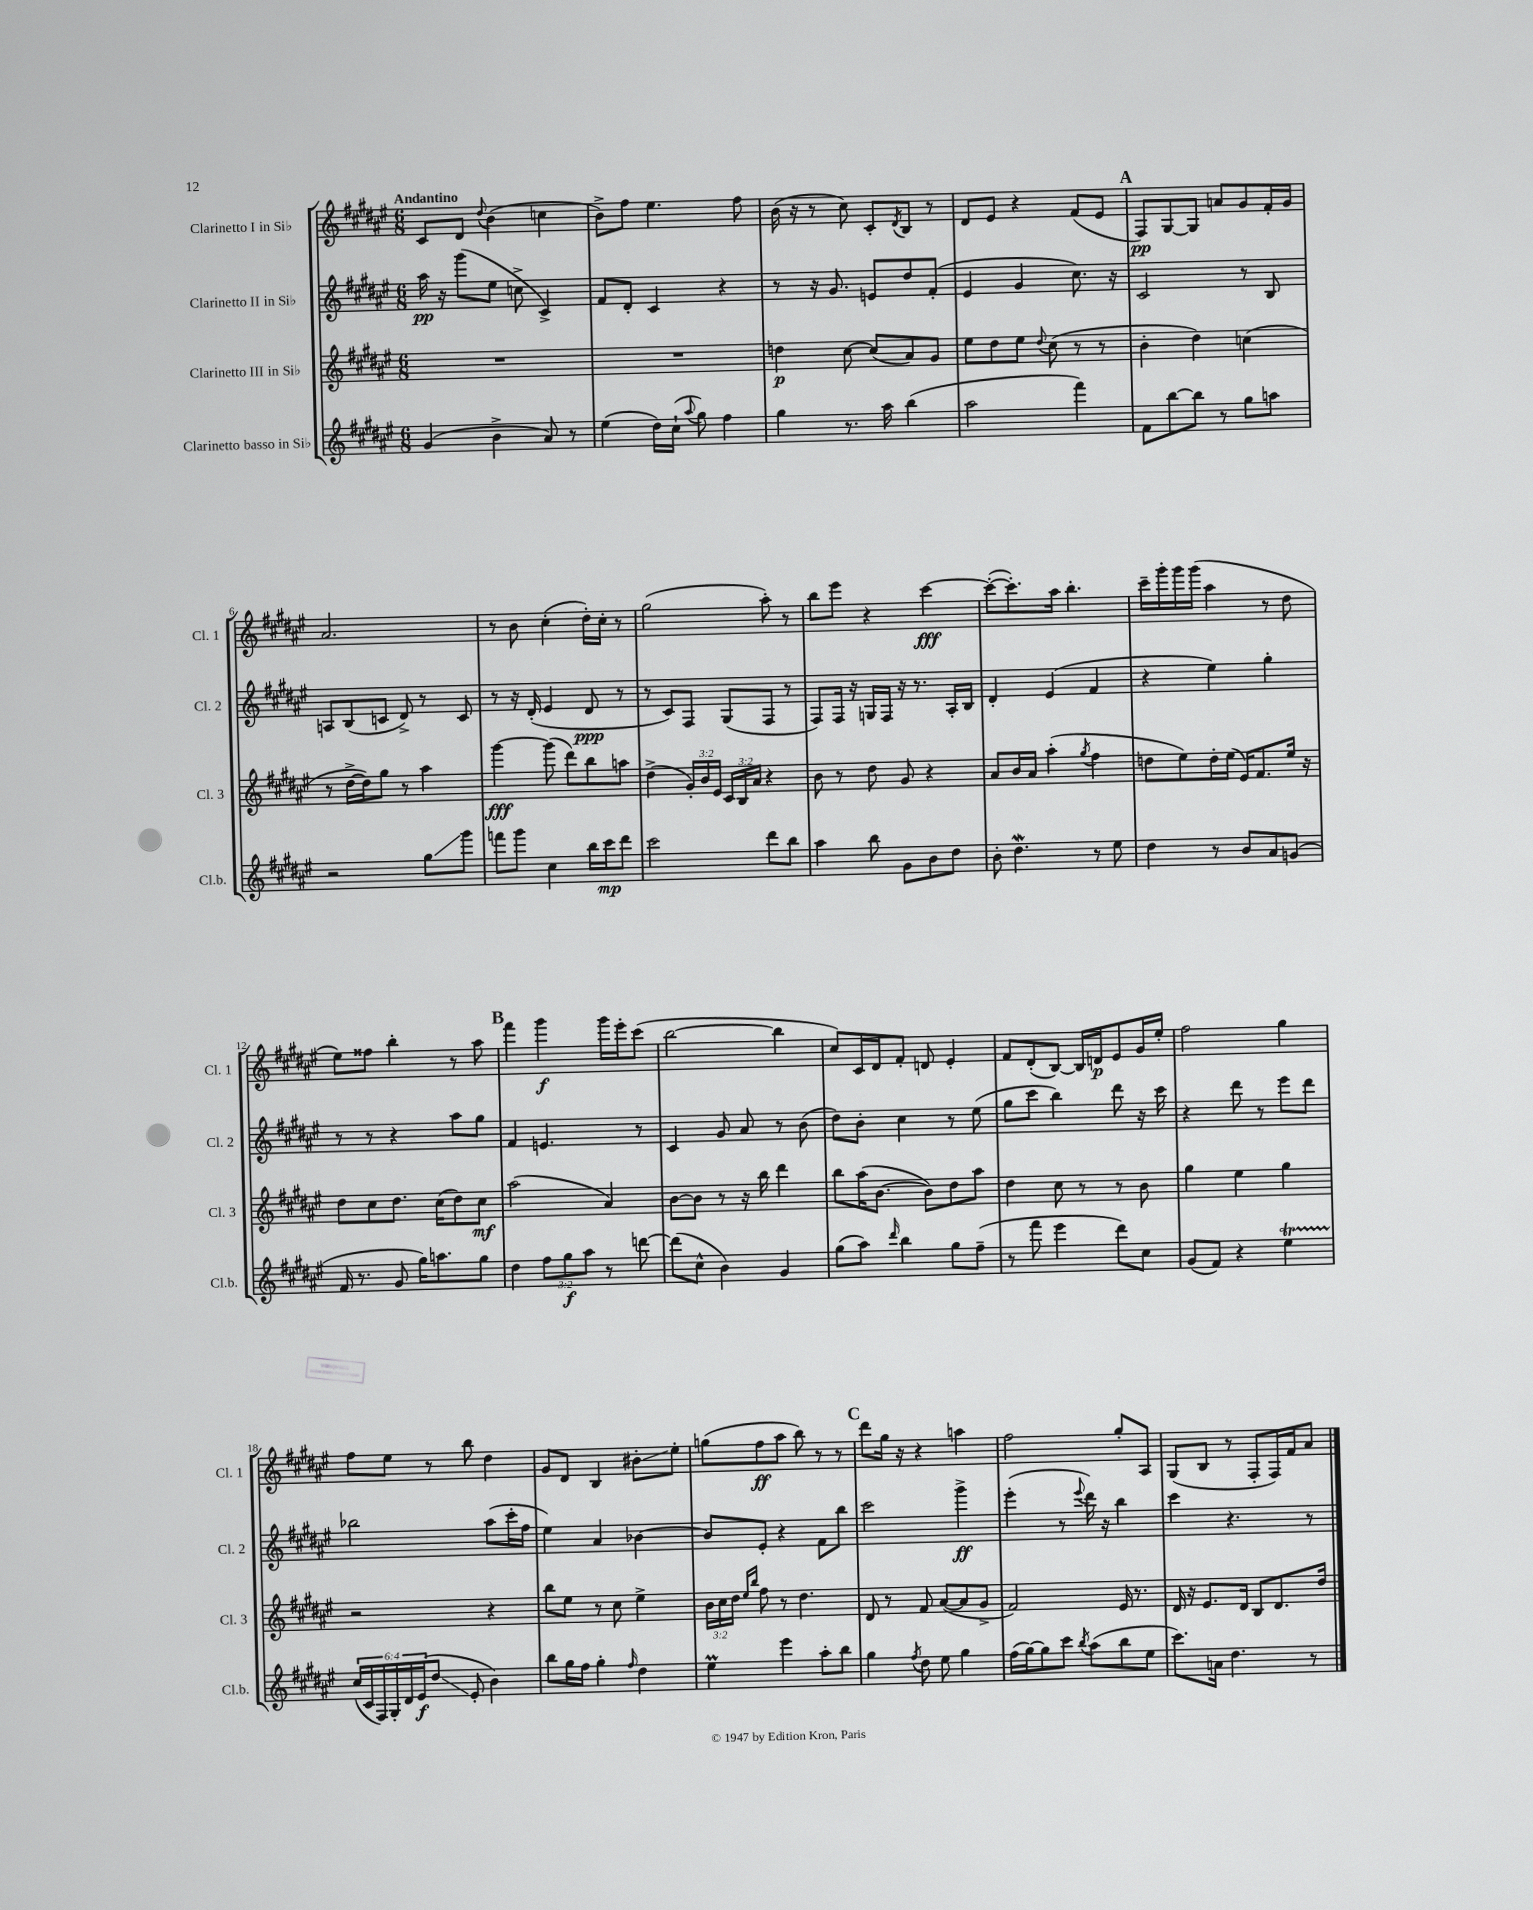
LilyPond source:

<<
\new StaffGroup <<
\new Staff = "s0" \with { instrumentName = "Clarinetto I in Sib" shortInstrumentName = "Cl. 1" } {
    \clef treble \key fis \major \numericTimeSignature \time 6/8 \tempo "Andantino"
    cis'8 dis'8 \appoggiatura { dis''8 } b'4( c''4 |
    b'8->) fis''8 eis''4. fis''8 |
    b'16( r16 r8 cis''8) cis'8-. \acciaccatura { dis'8 } b8 r8 |
    dis'8 eis'8 r4 fis'8( eis'8 |
    \mark \markup { \bold "A" } fis8\pp) gis8~ gis8 a'8 gis'8 fis'16-. gis'16 |
    ais'2. |
    r8 b'8 cis''4-.( dis''16-.) cis''16-. r8 |
    gis''2( ais''8-.) r8 |
    b''8 eis'''8 r4 cis'''4~\fff |
    cis'''8~-.( cis'''8.-.) ais''16 b''4.-. |
    cis'''16-- gis'''16-. gis'''16 gis'''16( ais''4 r8 dis''8 |
    eis''8) fisis''8 b''4-. r8 ais''8 |
    \mark \markup { \bold "B" } fis'''4 gis'''4\f gis'''16 eis'''16-. cis'''8( |
    b''2~ b''4 |
    cis''8) cis'16 dis'16 fis'8-. d'8 eis'4-. |
    fis'8 dis'8-.( b8~) b16 d'16\p eis'8 gis'16 eis''16-. |
    fis''2 gis''4 |
    fis''8 eis''8 r8 b''8 dis''4 |
    gis'8 dis'8 b4 bis'8-.\glissando eis''8-. |
    g''8( fis''8\ff ais''8 b''8) r8 r8 |
    \mark \markup { \bold "C" } dis'''8 gis''16 r16 r4 a''4 |
    fis''2 gis''8-. ais8 |
    gis8( b8 r8 fis8-. fis16) fis'16 ais'8 \bar "|." |
}
\new Staff = "s1" \with { instrumentName = "Clarinetto II in Sib" shortInstrumentName = "Cl. 2" } {
    \clef treble \key fis \major \numericTimeSignature \time 6/8
    ais''16\pp r16 gis'''8( eis''8 c''8-> cis'4->) |
    fis'8 dis'8-. cis'4 r4 |
    r8 r16 gis'8. e'8 dis''8 fis'8-.( |
    eis'4 gis'4 cis''8.) r16 |
    \mark \markup { \bold "A" } cis'2 r8 b8 |
    a8 b8( c'8 dis'8->) r8 c'8 |
    r8 r16 dis'16-.( eis'4 dis'8\ppp r8 |
    r8 cis'8) fis8 gis8( fis8 r8 |
    fis8) fis16 r16 g16 fis16 r16 r8. ais16-. b16 |
    dis'4-. eis'4( fis'4 |
    r4 eis''4) gis''4-. |
    r8 r8 r4 ais''8 gis''8 |
    \mark \markup { \bold "B" } fis'4 e'4. r8 |
    cis'4 gis'8 ais'8 r8 b'8( |
    dis''8) b'8-. cis''4 r8 eis''8( |
    gis''8 cis'''8 b''4) dis'''8 r16 cis'''16 |
    r4 dis'''8 r8 eis'''8 dis'''8 |
    bes''2 ais''8( cis'''16-. fis''16 |
    eis''4) ais'4 bes'4~ |
    bes'8 eis'8-. r4 fis'8 b''8 |
    \mark \markup { \bold "C" } cis'''2 gis'''4->\ff |
    eis'''4-.( r8 \appoggiatura { eis'''8 } dis'''16) r16 b''4 |
    cis'''4 r4. r8 \bar "|." |
}
\new Staff = "s2" \with { instrumentName = "Clarinetto III in Sib" shortInstrumentName = "Cl. 3" } {
    \clef treble \key fis \major \numericTimeSignature \time 6/8 \override Staff.TupletNumber.text = #tuplet-number::calc-fraction-text
    R2. |
    R2. |
    d''4\p cis''8~ cis''8( ais'8) gis'8 |
    eis''8 dis''8 eis''8 \appoggiatura { dis''8 } cis''8( r8 r8 |
    \mark \markup { \bold "A" } b'4-. dis''4) c''4( |
    r8 dis''16~-> dis''16) gis''8 r8 ais''4 |
    gis'''4~\fff gis'''8( dis'''8) b''8 a''8 |
    dis''4->( \tuplet 3/2 { gis'16-.) b'16 eis'16 } \tuplet 3/2 { cis'16 b16 ais'16 } r4 |
    b'8 r8 dis''8 gis'8 r4 |
    ais'8 b'16 ais'16 ais''4-.( \acciaccatura { gis''8 } fis''4 |
    d''8 eis''8) d''16-. eis''16( eis'16) fis'8. eis''16 r16 |
    dis''8 cis''8 dis''8. cis''16( dis''8) cis''8\mf |
    \mark \markup { \bold "B" } ais''2( ais'4) |
    b'8~ b'8 r8 r16 b''16 dis'''4 |
    b''8 ais''16( b'8.~ b'8) dis''8 ais''8 |
    dis''4 cis''8 r8 r8 b'8 |
    gis''4 eis''4 gis''4 |
    r2 r4 |
    b''8 eis''8 r8 cis''8 eis''4-> |
    \tuplet 3/2 { b'16 cis''16 dis''16 } \grace { eis''16 b''16 } fis''8 r8 dis''4. |
    \mark \markup { \bold "C" } dis'8 r8 fis'8 ais'8~( ais'8 gis'8-> |
    fis'2) eis'16 r8. |
    dis'16 r16 eis'8. dis'16 b8 dis'8. dis''16 \bar "|." |
}
\new Staff = "s3" \with { instrumentName = "Clarinetto basso in Sib" shortInstrumentName = "Cl.b." } {
    \clef treble \key fis \major \numericTimeSignature \time 6/8 \override Staff.TupletNumber.text = #tuplet-number::calc-fraction-text
    gis'4( b'4-> ais'8) r8 |
    eis''4( dis''16) cis''16-!( \appoggiatura { ais''8 } gis''8) fis''4 |
    gis''4 r8. ais''16 b''4( |
    ais''2 fis'''4) |
    \mark \markup { \bold "A" } fis'8 b''8~ b''8 r8 gis''8 a''8 |
    r2 gis''8\glissando gis'''8 |
    f'''8 gis'''8 cis''4 b''16 cis'''16\mp dis'''8 |
    cis'''2 dis'''8 b''8 |
    ais''4 b''8 gis'8 b'8 dis''8 |
    b'8-. dis''4.\mordent r8 eis''8 |
    dis''4 r8 b'8 ais'8 g'8( |
    fis'16 r8. gis'8 gis''16) a''8. gis''8 |
    \mark \markup { \bold "B" } dis''4 \tuplet 3/2 { fis''8 gis''8\f ais''8 } r8 d'''8~ |
    d'''8( cis''8-^ b'4) gis'4 |
    gis''8( ais''8) \grace { dis'''16 } b''4 gis''8 fis''8--( |
    r8 fis'''8 eis'''4 dis'''8) cis''8 |
    gis'8( fis'8) r4 eis''4\startTrillSpan |
    \tuplet 6/4 { cis''16\stopTrillSpan( cis'16 fis16) gis16-. dis'16 eis'16\f( } dis''8\glissando eis'8-. b'4) |
    b''8 gis''16 fis''16 gis''4-. \grace { fis''16 } dis''4 |
    eis''4\prall eis'''4 ais''8-. b''8 |
    \mark \markup { \bold "C" } gis''4 \acciaccatura { fis''8 } dis''8 eis''8 gis''4 |
    fis''16( gis''16~) gis''8 cis'''8 \acciaccatura { b''8 } ais''8( b''8 eis''8 |
    cis'''8.) a'16 dis''4. r8 \bar "|." |
}
>>
>>
